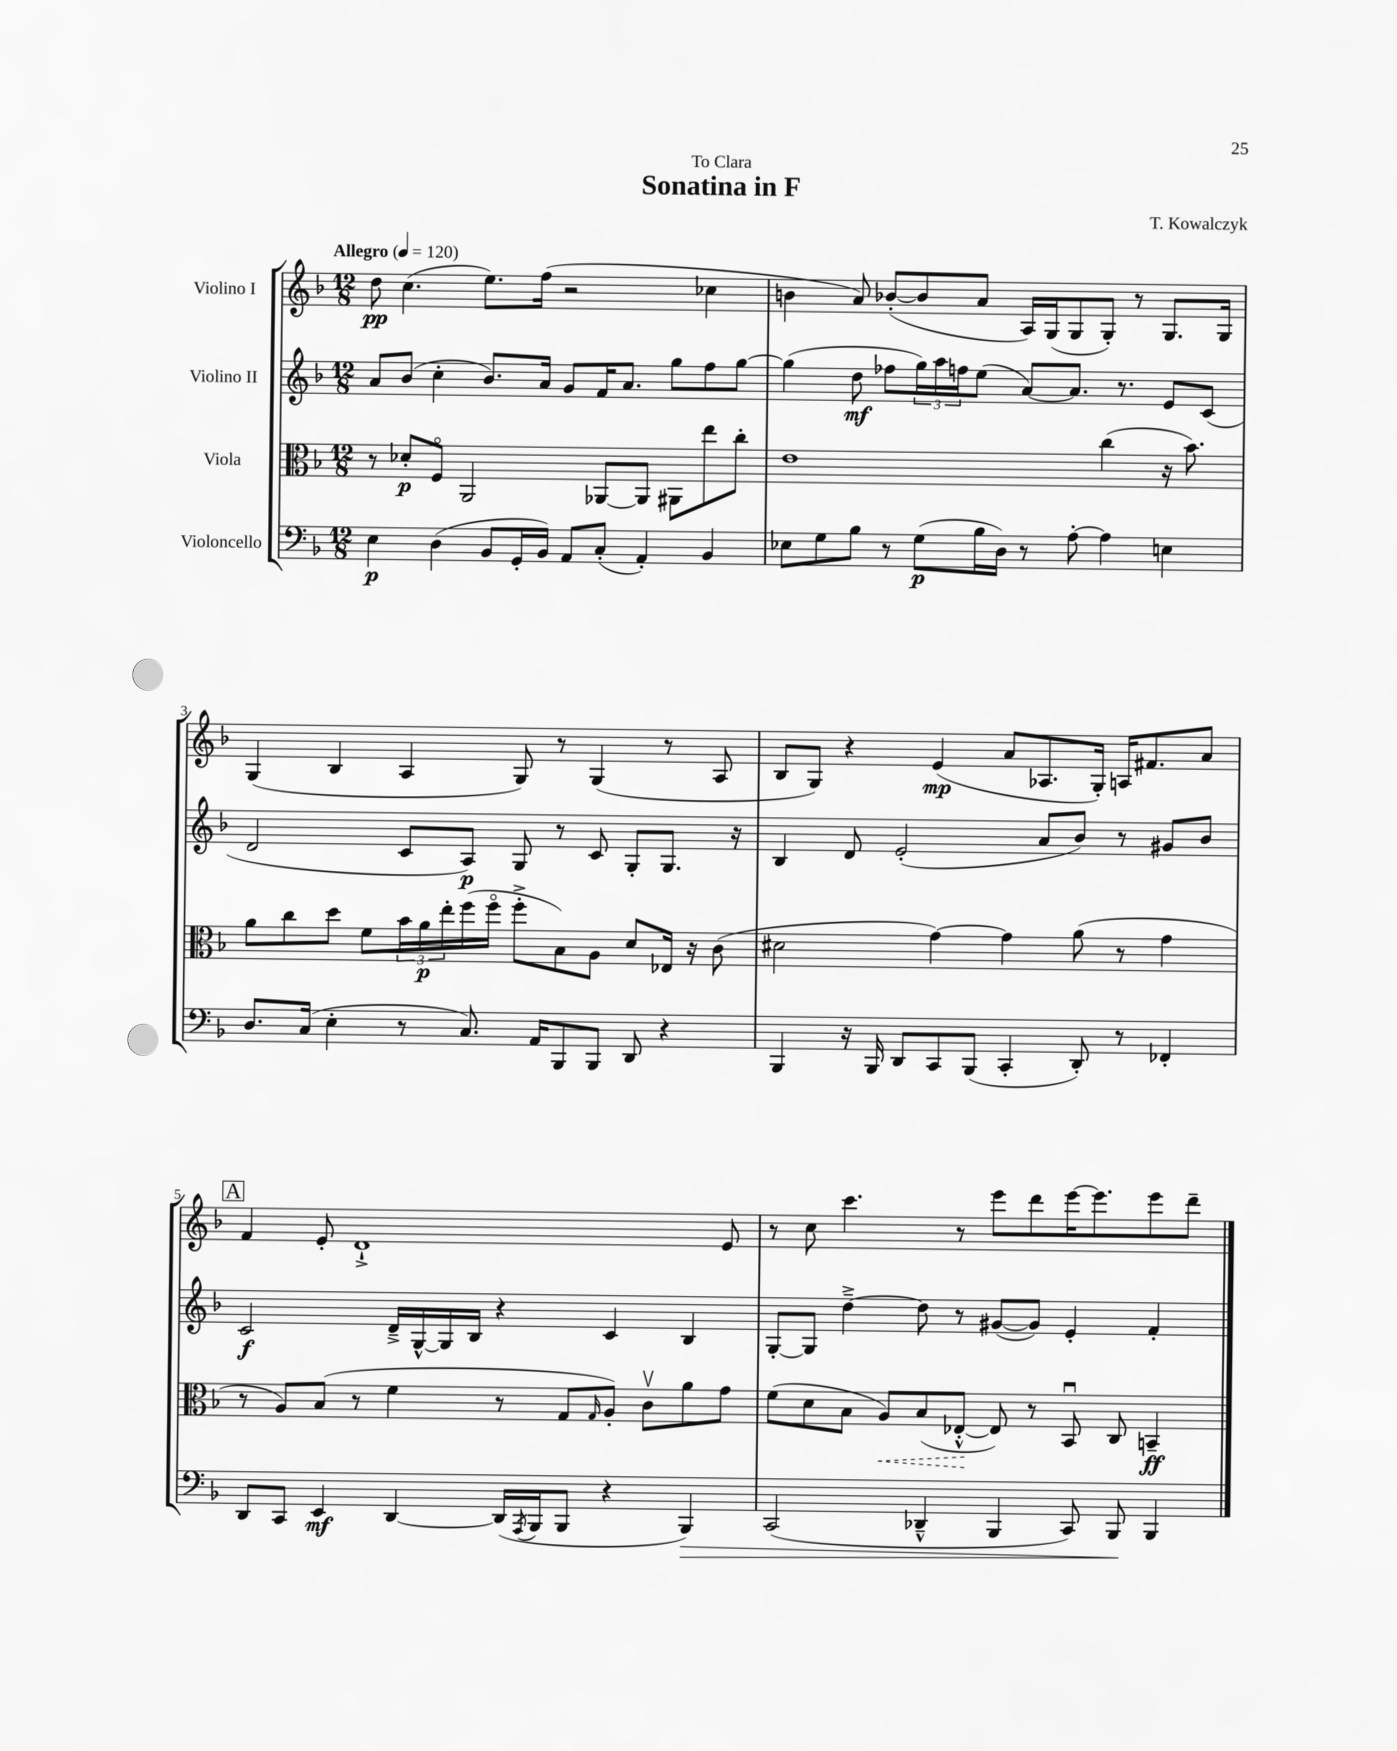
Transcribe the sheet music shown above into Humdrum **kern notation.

**kern	**dynam	**kern	**dynam	**kern	**dynam	**kern	**dynam
*part4	*part4	*part3	*part3	*part2	*part2	*part1	*part1
*staff4	*staff4	*staff3	*staff3	*staff2	*staff2	*staff1	*staff1
*I"Violoncello	*	*I"Viola	*	*I"Violino II	*	*I"Violino I	*
*clefF4	*	*clefC3	*	*clefG2	*	*clefG2	*
*k[b-]	*	*k[b-]	*	*k[b-]	*	*k[b-]	*
*M12/8	*	*M12/8	*	*M12/8	*	*M12/8	*
*MM120	*	*MM120	*	*MM120	*	*MM120	*
=1	=1	=1	=1	=1	=1	=1	=1
!	!	!	!	!	!	!LO:TX:a:B:t=Allegro	!
4E\	p	8r	.	8a/L	.	8dd\	pp
.	.	8d-X'/L	p	(8b-/J	.	(4.cc\	.
(4D\	.	8F/J	.	4cc'\	.	.	.
.	.	2AA/	.	.	.	.	.
8BB-/L	.	.	.	8.b-/L)	.	8.ee\L)	.
16GG'/L	.	.	.	.	.	.	.
16BB-/JJ)	.	.	.	16a/Jk	.	(16ff\Jk	.
8AA/L	.	.	.	8g/L	.	2r	.
(8C'/J	.	[8AA-X/L	.	16f/K	.	.	.
.	.	.	.	8.a/J	.	.	.
4AA'/)	.	8AA-/J]	.	.	.	.	.
.	.	8AA#X\L	.	8gg\L	.	.	.
4BB-/	.	8ee\	.	8ff\	.	4cc-X\	.
.	.	8cc'\J	.	[8gg\J	.	.	.
=2	=2	=2	=2	=2	=2	=2	=2
8E-X\L	.	1e	.	(4gg\]	.	4bn\	.
8G\	.	.	.	.	.	.	.
8B-\J	.	.	.	8dd\	mf	8a/)	.
8r	.	.	.	8ff-X\L	.	([8b-X'/L	.
(8G\L	p	.	.	24gg\L)	.	8b-/]	.
.	.	.	.	24aa\	.	.	.
.	.	.	.	24ffn\J	.	.	.
16B-\L	.	.	.	(8ee\J	.	8a/J	.
16D\JJ)	.	.	.	.	.	.	.
8r	.	.	.	[8a/L)	.	16A/LL)	.
.	.	.	.	.	.	(16G/J	.
[8A'\	.	.	.	8.a/J]	.	8G/	.
4A\]	.	(4cc\	.	.	.	8G'/J)	.
.	.	.	.	8.r	.	.	.
.	.	.	.	.	.	8r	.
4En\	.	16r	.	8e/L	.	8.G/L	.
.	.	8.b-\)	.	.	.	.	.
.	.	.	.	(8c/J	.	.	.
.	.	.	.	.	.	16G/Jk	.
!!LO:LB:g=z
=3	=3	=3	=3	=3	=3	=3	=3
8.D/L	.	8a\L	.	2d/	.	(4G/	.
.	.	8cc\	.	.	.	.	.
(16C/Jk	.	.	.	.	.	.	.
4E'\	.	8dd\J	.	.	.	4B-/	.
.	.	8f\L	.	.	.	.	.
8r	.	24b-\L	.	8c/L	.	4A/	.
.	.	24a\	p	.	.	.	.
.	.	24ee'\	.	.	.	.	.
8.C/)	.	(16ff\	.	8A/J)	p	.	.
.	.	16ff\JJ	.	.	.	.	.
.	.	8ff'^\L	.	8G/	.	8G/)	.
16AA/KL	.	.	.	.	.	.	.
8BBB-/	.	8B-\)	.	8r	.	8r	.
8BBB-/J	.	8A\J	.	8c/	.	(4G/	.
8DD/	.	8d/L	.	8G'/L	.	.	.
4r	.	16E-X/Jk	.	8.G/J	.	8r	.
.	.	16r	.	.	.	.	.
.	.	(8c\	.	.	.	8A/	.
.	.	.	.	16r	.	.	.
=4	=4	=4	=4	=4	=4	=4	=4
4BBB-/	.	2d#X\	.	4B-/	.	8B-/L	.
.	.	.	.	.	.	8G/J)	.
16r	.	.	.	8d/	.	4r	.
16BBB-/	.	.	.	.	.	.	.
8DD/L	.	.	.	(2e'/	.	.	.
8CC/	.	[4g\)	.	.	.	(4e/	mp
(8BBB-/J	.	.	.	.	.	.	.
4CC'/	.	4g\]	.	.	.	8a/L	.
.	.	.	.	8a/L	.	8.A-X/	.
8DD'/)	.	(8a\	.	8b-/J)	.	.	.
.	.	.	.	.	.	16G'/Jk)	.
8r	.	8r	.	8r	.	16An/KL	.
.	.	.	.	.	.	8.f#X/	.
4FF-X'/	.	4g\	.	8g#X/L	.	.	.
.	.	.	.	8b-/J	.	8a/J	.
!!LO:LB:g=z
!!LO:REH:place=s1:t=A
=5	=5	=5	=5	=5	=5	=5	=5
8DD/L	.	8r	.	2c/	f	4f/	.
8CC/J	.	8A/L)	.	.	.	.	.
4EE/	mf	(8B-/J	.	.	.	8e'/	.
.	.	8r	.	.	.	1d`^	.
[4DD/	.	4f\	.	16d~^/LL	.	.	.
.	.	.	.	[16G^^/	.	.	.
.	.	.	.	16G/]	.	.	.
.	.	.	.	16B-/JJ	.	.	.
(16DD/LL]	.	8r	.	4r	.	.	.
8qAAA/	.	.	.	.	.	.	.
16BBB-/J	.	.	.	.	.	.	.
8BBB-/J	.	8G/L	.	.	.	.	.
.	.	16qqG/	.	.	.	.	.
4r	.	8A'/J)	.	4c/	.	.	.
.	.	8cv\L	.	.	.	.	.
!	!LO:HP:b	!	!	!	!	!	!
4BBB-/)	>	8a\	.	4B-/	.	.	.
.	.	8g\J	.	.	.	8e/	.
=6	=6	=6	=6	=6	=6	=6	=6
(2CC/	.	(8f\L	.	[8G'/L	.	8r	.
.	.	8d\	.	8G/J]	.	8cc\	.
.	.	8B-\J	.	[4dd~^\	.	4.ccc\	.
!	!	!	!LO:HP:b	!	!	!	!
.	.	8A/L)	<	.	.	.	.
4DD-X~^^/	.	(8B-/	.	8dd\]	.	.	.
.	.	[8E-X'^^/J	.	8r	.	8r	.
4BBB-/	.	8E-/])	[	([8g#X/L	.	8eee\L	.
.	.	8r	.	8g#/J])	.	8ddd\	.
8CC/)	.	8BB-u/	.	4e'/	.	[16eee\K	.
.	.	.	.	.	.	8.eee\]	.
8BBB-/	.	8C/	.	.	.	.	.
4BBB-/	]	4BBn~/	ff	4f'/	.	8eee\	.
.	.	.	.	.	.	8ddd~\J	.
==	==	==	==	==	==	==	==
*-	*-	*-	*-	*-	*-	*-	*-
